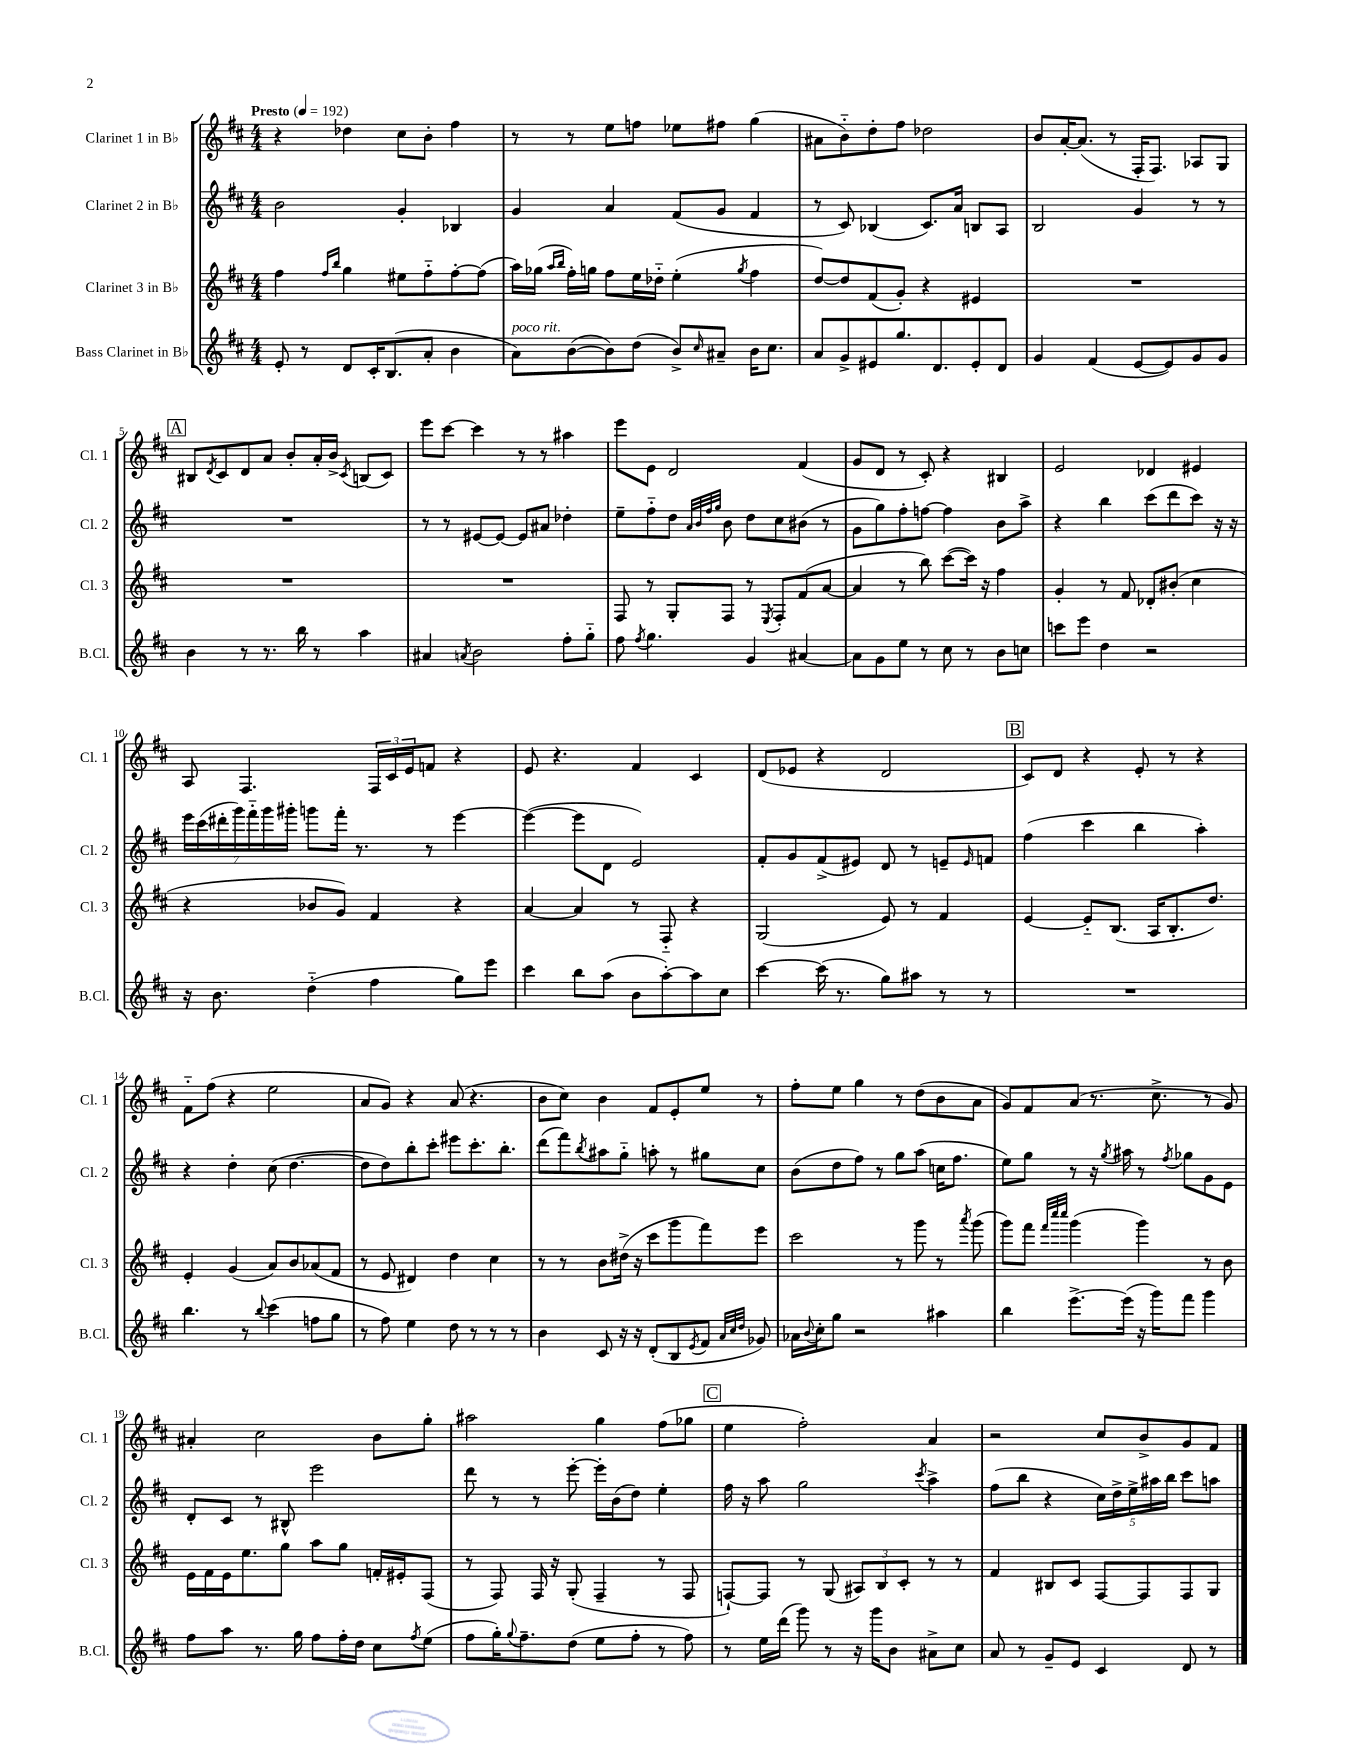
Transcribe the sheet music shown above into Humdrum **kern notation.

**kern	**kern	**kern	**kern
*part4	*part3	*part2	*part1
*staff4	*staff3	*staff2	*staff1
*I"Bass Clarinet in B♭	*I"Clarinet 3 in B♭	*I"Clarinet 2 in B♭	*I"Clarinet 1 in B♭
*I'B.Cl.	*I'Cl. 3	*I'Cl. 2	*I'Cl. 1
*clefG2	*clefG2	*clefG2	*clefG2
*k[f#c#]	*k[f#c#]	*k[f#c#]	*k[f#c#]
*M4/4	*M4/4	*M4/4	*M4/4
*MM192	*MM192	*MM192	*MM192
=1	=1	=1	=1
!	!	!	!LO:TX:a:B:t=Presto
8e'/	4ff#\	2b\	4r
8r	.	.	.
.	16qqff#/LL	.	.
.	16qqbb/JJ	.	.
8d/L	4gg\	.	4dd-X\
16c#'/K	.	.	.
(8.B/	.	.	.
.	8ee#X\L	4g'/	8cc#\L
8a'/J	8ff#\	.	8b'\J
4b\	[8ff#'\	4B-X/	4ff#\
.	(8ff#\J]	.	.
=2	=2	=2	=2
!LO:TX:a:i:t=poco rit.	!	!	!
8a\L)	16aa\LL)	4g/	8r
.	(16gg-X\JJ	.	.
.	16qqaa/LL	.	.
.	16qqbb/JJ	.	.
([8b\	16ff#'\LL)	.	8r
.	16ggn\JJ	.	.
8b\])	8ff#\L	4a/	8ee\L
(8dd\J	16ee\L	.	8ffn\J
.	16dd-X\JJ	.	.
8b^/L)	(4ee'\	(8f#/L	8ee-X\L
16qqcc#/	.	.	.
8a#X~/J	.	8g/J	8ff#X\J
.	8qgg/	.	.
16b\KL	4ff#\	4f#/	(4gg\
8.cc#\J	.	.	.
=3	=3	=3	=3
8a/L	[8dd/L)	8r	8a#X\L
8g^/	8dd/]	8c#/)	8b\)
8e#X/	(8f#/	(4B-X/	8dd'\
8.gg/	8g'/J)	.	8ff#\J
.	4r	8.c#/L)	2dd-X\
8.d/	.	.	.
.	.	16a/Jk	.
8e#'/	4e#X/	8Bn/L	.
8d/J	.	8A/J	.
=4	=4	=4	=4
4g/	1r	2B/	8b/L
.	.	.	[16a'/K
.	.	.	(8.a/J]
(4f#/	.	.	.
.	.	.	8r
[8e/L	.	4g/	16F#'/KL
.	.	.	8.F#/J)
8e/])	.	.	.
8g/	.	8r	8A-X/L
8g/J	.	8r	8G/J
!!LO:LB:g=z
!!LO:REH:place=s1:t=A
=5	=5	=5	=5
4b\	1r	1r	8B#X/L
.	.	.	8qd/
.	.	.	8c#/
8r	.	.	8d/
8.r	.	.	8a/J
.	.	.	8b'/L
16bb\	.	.	.
8r	.	.	16a'/L
.	.	.	16b^/JJ
.	.	.	8qc#/
4aa\	.	.	(8Bn/L
.	.	.	8c#/J)
=6	=6	=6	=6
4a#X/	1r	8r	8eee\L
.	.	8r	[8ccc#\J
8qan/	.	.	.
2b\	.	[8e#X/L	4ccc#\]
.	.	8e#/J_	.
.	.	8e#/L]	8r
.	.	8a#X/J	8r
8ff#'\L	.	4dd-X'\	4aa#X\
8gg\J	.	.	.
=7	=7	=7	=7
8ff#\	8F#/	8ee~\L	8eee\L
8qff#/	.	.	.
4.gg\	8r	8ff#\	8e\J
.	8G'/L	8dd\J	2d/
.	.	32qqa/LLL	.
.	.	32qqb/	.
.	.	32qqff#/	.
.	.	32qqgg/JJJ	.
.	8F#/J	8b\	.
4g/	8r	8dd\L	.
.	8qE/	.	.
.	8F#'/L	8cc#\	.
[4a#X/	(8f#/	(8b#X\J	(4f#/
.	[8a/J	8r	.
=8	=8	=8	=8
8a#\L]	4a/]	8g\L	8g/L
8g\	.	8gg\)	8d/J
8ee\J	8r	8ff#'\	8r
8r	8bb\)	[8ffn\J	8c#'/)
8cc#\	([8ccc#\L	4ff\]	4r
8r	16ccc#\Jk])	.	.
.	16r	.	.
8b\L	4ff#\	8b\L	4B#X/
8ccn\J	.	8aa^\J	.
=9	=9	=9	=9
8cccn\L	4g'/	4r	2e/
8eee\J	.	.	.
4dd\	8r	4bb\	.
.	8f#/	.	.
2r	8d-X'/L	(8ccc#\L	4d-X/
.	(8b#X'/J	8ddd\	.
.	4cc#\	8ccc#\J)	4e#X/
.	.	16r	.
.	.	16r	.
!!LO:LB:g=z
=10	=10	=10	=10
16r	4r	28eee\LL	8A/
.	.	(28ccc#\	.
8.b\	.	.	.
.	.	28ddd#X'\	.
.	.	28ggg\)	.
.	.	.	4.F#/
.	.	28fff#\	.
.	.	28ggg\	.
.	.	28ggg#X'\JJ	.
(4dd\	8b-X/L	8gggn\L	.
.	8g/J)	16fff#'\Jk	.
.	.	8.r	.
4ff#\	4f#/	.	24F#/LL
.	.	.	24c#/
.	.	.	24e/J
.	.	8r	8fn/J
8gg\L)	4r	[4eee\	4r
8eee\J	.	.	.
=11	=11	=11	=11
4ccc#\	[4a/	(4eee\_	8e/
.	.	.	4.r
8bb\L	4a/]	8eee\L]	.
(8aa\J	.	8d\J	.
8b\L	8r	2e/)	4f#/
[8aa'\)	8F#/	.	.
8aa\]	4r	.	4c#/
8cc#\J	.	.	.
=12	=12	=12	=12
[4ccc#\	(2G/	8f#'/L	(8d/L
.	.	8g/	8e-X/J
(16ccc#\]	.	(8f#^/	4r
8.r	.	.	.
.	.	8e#X/J)	.
8gg\L)	8e/)	8d/	2d/
8aa#X\J	8r	8r	.
8r	4f#/	8en~/L	.
.	.	16qqe/	.
8r	.	8fn/J	.
!!LO:REH:place=s1:t=B
=13	=13	=13	=13
1r	[4e/	(4ff#\	8c#/L)
.	.	.	8d/J
.	8e/L]	4ccc#\	4r
.	(8.B/J	.	.
.	.	4bb\	8e'/
.	16A/KL	.	.
.	8.B'/	.	8r
.	.	4aa'\)	4r
.	8.dd/J)	.	.
!!LO:LB:g=z
=14	=14	=14	=14
4.bb\	4e'/	4r	8f#\L
.	.	.	(8ff#\J
.	(4g/	4dd'\	4r
8r	.	.	.
8qqbb/	.	.	.
(4ccc#\	8a/L)	(8cc#\	2ee\
.	8b/	[4.dd\	.
8ffn\L	(8a-X/	.	.
8gg\J	8f#/J	.	.
=15	=15	=15	=15
8r	8r	8dd\L]	8a/L
8ff#\)	8e/	8dd\)	8g/J)
4ee\	4d#X/)	8bb'\	4r
.	.	8ccc#'\J	.
8dd\	4dd\	8eee#X\L	(8a/
8r	.	8.ccc#'\	4.r
8r	4cc#\	.	.
.	.	8.bb'\J	.
8r	.	.	.
=16	=16	=16	=16
4b\	8r	(8ddd\L	8b\L
.	8r	8fff#\)	8cc#\J)
.	.	8qbb/	.
8c#/	8b\L	8aa#X\	4b\
16r	(16dd#X^\Jk	8gg\J	.
16r	16r	.	.
(8d'/L	8ccc#\L	8aan'\	8f#/L
8B/	8ggg\	8r	8e'/
8qe/	.	.	.
8f#/J	8fff#\)	8gg#X\L	8ee/J
32qqa/LLL	.	.	.
32qqcc#/	.	.	.
32qqdd/JJJ	.	.	.
8g-X/)	8eee\J	8cc#\J	8r
=17	=17	=17	=17
16a-X\LL	2ccc#\	(8b\L	8ff#'\L
8qqb/	.	.	.
16cc#'\J	.	.	.
8gg\J	.	8dd\	8ee\J
2r	.	8ff#\J)	4gg\
.	.	8r	.
.	8r	8gg\L	8r
.	8ggg\	(8aa\J	(8dd\L
4aa#X\	8r	16ccn\KL	8b\
.	.	8.ff#\J	.
.	8qaaa/	.	.
.	(8ggg\	.	8a\J
=18	=18	=18	=18
4bb\	8ggg\L)	8ee\L)	8g/L)
.	8fff#\J	8gg\J	8f#/
.	32qqfff#/LLL	.	.
.	32qqcccc#/	.	.
.	32qqcccc#/JJJ	.	.
[8.eee^\L	(4ggg\	8r	(8a/J
.	.	16r	8.r
.	.	8qgg/	.
(16eee\Jk]	.	16aa#X\	.
16r	4ggg\)	8r	.
16ggg\KL)	.	.	8.cc#^\
.	.	8qff#/	.
8fff#\J	.	8gg-X\L	.
4ggg\	8r	8g\	8r
.	8b\	8e\J	8g/)
!!LO:LB:g=z
=19	=19	=19	=19
8ff#\L	16e\LL	8d'/L	4a#X'/
.	16f#\	.	.
8aa\J	16e\J	8c#/J	.
.	8.ee\	.	.
8.r	.	8r	2cc#\
.	8gg\J	8B#X^^/	.
16gg\	.	.	.
8ff#\L	8aa\L	2eee\	.
16ff#'\L	8gg\J	.	.
16dd\JJ	.	.	.
8cc#\L	16fn'/LL	.	8b\L
.	16e#X'/J	.	.
8qff#/	.	.	.
(8ee\J	(8F#/J	.	8gg'\J
=20	=20	=20	=20
8ff#\L	8r	8ddd\	2aa#X\
16gg'\K)	8F#/)	8r	.
8qqgg/	.	.	.
8.ff#~\	.	.	.
.	16F#/	8r	.
.	16r	.	.
(8dd\J	(8G'/	[8eee'\	.
8ee\L	4F#~/	16eee'\LL]	4gg\
.	.	(16b\J	.
8ff#'\J	.	8dd\J)	.
8r	8r	4ee'\	(8ff#\L
8ff#\)	8F#/	.	8gg-X\J
!!LO:REH:place=s1:t=C
=21	=21	=21	=21
8r	[8Fn`/L)	16ff#\	4ee\
.	.	16r	.
16ee\LL	8F/J]	8aa\	.
(16ddd\JJ	.	.	.
8ggg\)	8r	2gg\	2ff#'\)
8r	(8G/	.	.
16r	12A#X/L)	.	.
16ggg\KL	.	.	.
.	12B/	.	.
8b\J	.	.	.
.	12c#'/J	.	.
.	.	8qccc#/	.
8a#X^\L	8r	4aa^\	4a/
8cc#\J	8r	.	.
=22	=22	=22	=22
8a/	4f#/	(8ff#\L	2r
8r	.	8bb\J	.
8g~/L	8B#X/L	4r	.
8e/J	8c#/J	.	.
4c#/	[8F#/L	20cc#\LL)	8cc#/L
.	.	20dd^\	.
.	.	20ee^\	.
.	8F#/]	.	8b^/
.	.	20aa#X\	.
.	.	20bb\JJ	.
8d/	8F#/	8ccc#\L	8g/
8r	8G/J	8aan\J	8f#/J
==	==	==	==
*-	*-	*-	*-
